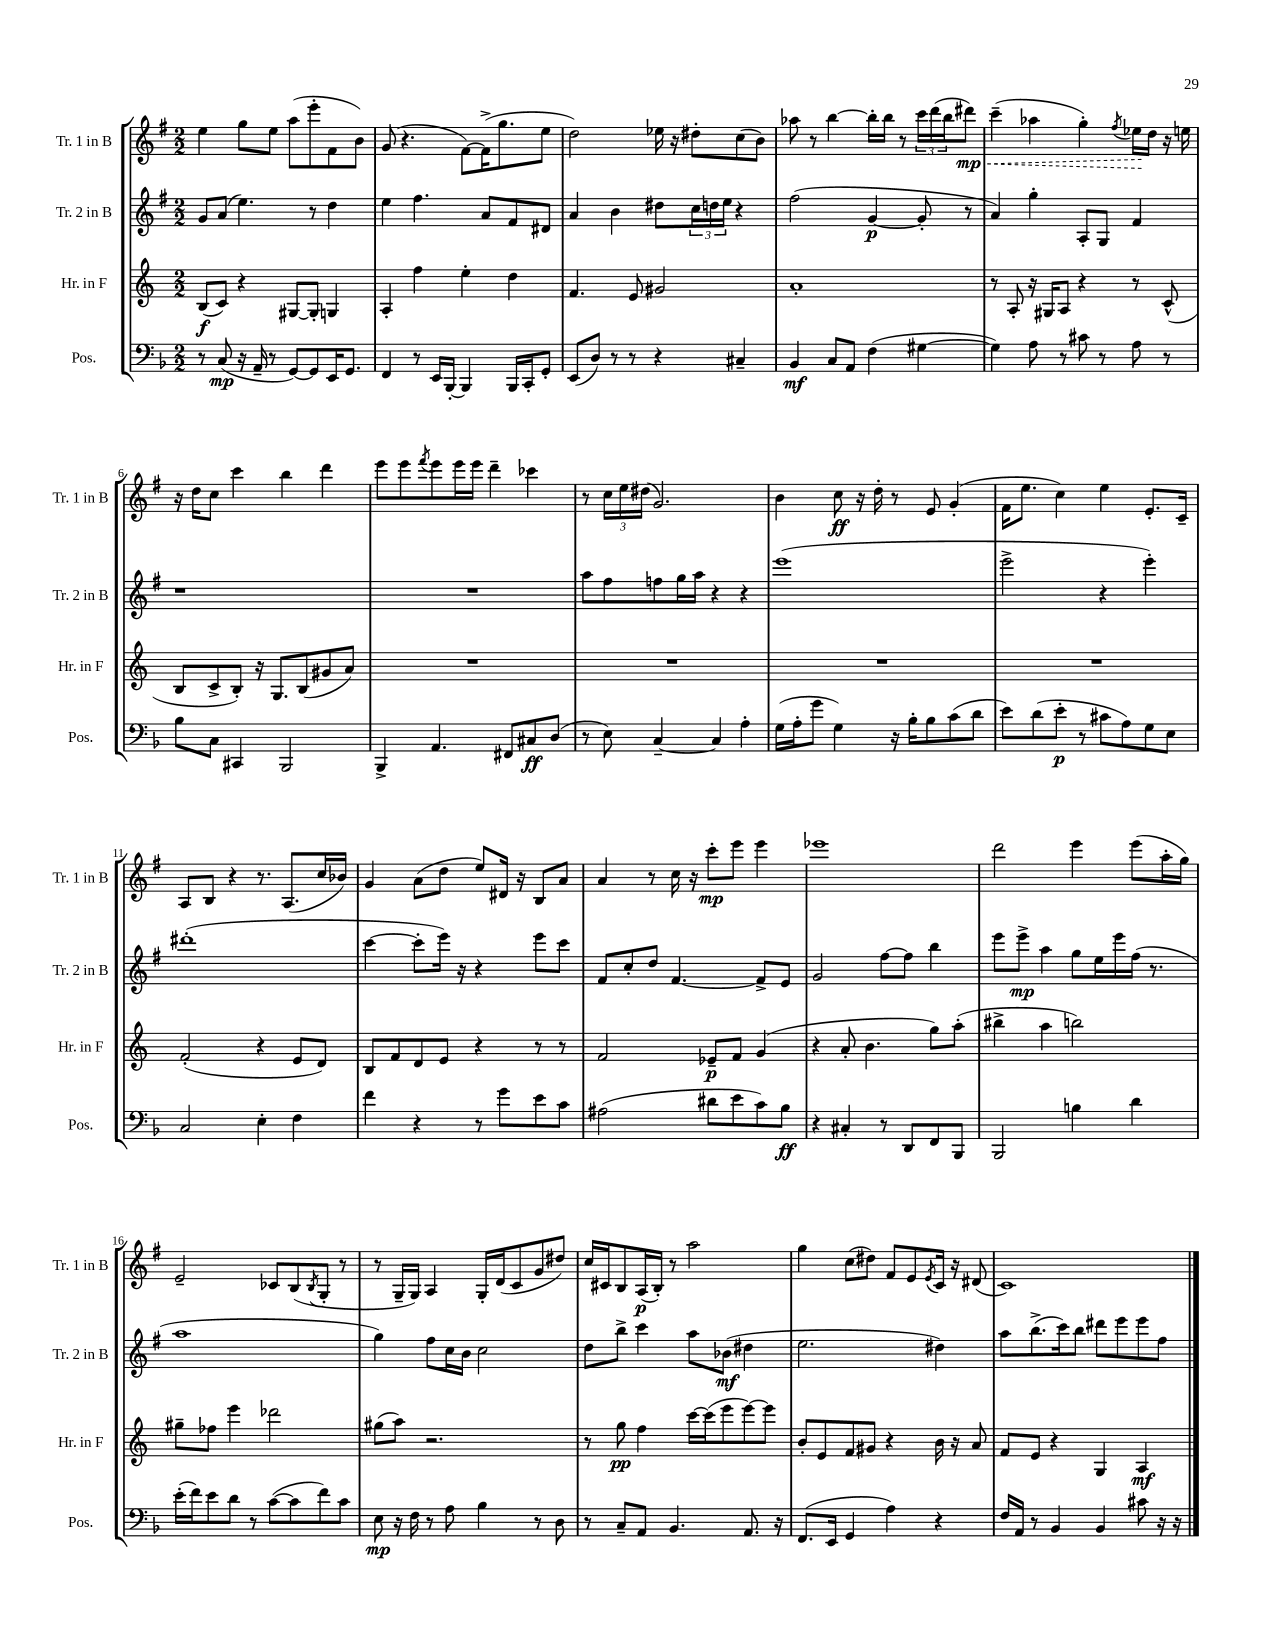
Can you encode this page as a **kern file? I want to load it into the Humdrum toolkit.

**kern	**kern	**kern	**kern
*staff4	*staff3	*staff2	*staff1
*clefF4	*clefG2	*clefG2	*clefG2
*k[b-]	*k[]	*k[f#]	*k[f#]
*M2/2	*M2/2	*M2/2	*M2/2
8r	(8B	8g	4ee
(8C	8c)	(8a	.
16r	4r	4.ee)	8gg
16AA~	.	.	.
8r	.	.	8ee
[8GG)	[8G#	.	(8aa
8GG]	8G#']	8r	8eee'
16EE	4G	4dd	8f#
8.GG	.	.	.
.	.	.	8b)
=	=	=	=
4FF	4A'	4ee	(8g
.	.	.	4.r
8r	4ff	4.ff#	.
16EE	.	.	.
[16BBB-'	.	.	.
4BBB-]	4ee'	.	[8f#)
.	.	8a	(16f#^]
.	.	.	8.gg
16BBB-	4dd	8f#	.
16CC'	.	.	.
8GG'	.	8d#	8ee
=	=	=	=
(8EE	4.f	4a	2dd)
8D)	.	.	.
8r	.	4b	.
8r	8e	.	.
4r	2g#	8dd#	16ee-
.	.	.	16r
.	.	24cc	8dd#'
.	.	24dd	.
.	.	24ee	.
4C#~	.	4r	(8cc
.	.	.	8b)
=	=	=	=
4BB-	1a'	(2ff#	8aa-
.	.	.	8r
8C	.	.	[4bb
8AA	.	.	.
(4F	.	[4g	16bb']
.	.	.	16bb
.	.	.	8r
[4G#	.	8g']	24ccc
.	.	.	(24ddd
.	.	.	24bb
.	.	8r	8ddd#)
=	=	=	=
4G#])	8r	4a)	(4ccc~
.	8A'	.	.
8A	16r	4gg'	4aa-
.	16G#	.	.
8r	8A	.	.
8c#	4r	8A'	4gg')
8r	.	8G	.
.	.	.	8qff#
8A	8r	4f#	16ee-
.	.	.	16dd
8r	(8c^^	.	16r
.	.	.	16ee
=	=	=	=
8B-	8B	1r	16r
.	.	.	16dd
8C	8c^	.	8cc
4CC#	8B')	.	4ccc
.	16r	.	.
.	8.G	.	.
2BBB-	.	.	4bb
.	(8B	.	.
.	8g#	.	4ddd
.	8a)	.	.
=	=	=	=
4BBB-^	1r	1r	8eee
.	.	.	8eee
.	.	.	8qfff#
4.AA	.	.	8eee
.	.	.	16eee
.	.	.	16eee
.	.	.	4ddd~
8FF#	.	.	.
8C#	.	.	4ccc-
(8D	.	.	.
=	=	=	=
8r	1r	8aa	8r
8E)	.	8ff#	24cc
.	.	.	24ee
.	.	.	(24dd#
[4C~	.	8ff	2.g)
.	.	16gg	.
.	.	16aa	.
4C]	.	4r	.
4A'	.	4r	.
=	=	=	=
(16G	1r	(1eee	4b
16A'	.	.	.
8g	.	.	.
4G)	.	.	8cc
.	.	.	16r
.	.	.	16dd'
16r	.	.	8r
16B-'	.	.	.
8B-	.	.	8e
(8c	.	.	(4g'
8d	.	.	.
=	=	=	=
8e)	1r	2eee^	16f#
.	.	.	8.ee
(8d	.	.	.
8e'	.	.	4cc)
8r	.	.	.
8c#	.	4r	4ee
8A)	.	.	.
8G	.	4eee')	8.e'
8E	.	.	.
.	.	.	16c~
=	=	=	=
2C	(2f'	(1ddd#'	8A
.	.	.	8B
.	.	.	4r
4E'	4r	.	8.r
.	.	.	(8.A
4F	8e	.	.
.	8d)	.	16cc
.	.	.	16b-)
=	=	=	=
4f	8B	[4ccc	4g
.	8f	.	.
4r	8d	8ccc']	(8a
.	8e	16eee)	8dd
.	.	16r	.
8r	4r	4r	8ee)
8g	.	.	16d#
.	.	.	16r
8e	8r	8eee	8B
8c	8r	8ccc	8a
=	=	=	=
(2A#	2f	8f#	4a
.	.	8cc'	.
.	.	8dd	8r
.	.	[4.f#	16cc
.	.	.	16r
8d#	8e-~	.	8ccc'
8e	8f	.	8eee
8c)	(4g	8f#^]	4eee
8B-	.	8e	.
=	=	=	=
4r	4r	2g	1eee-
4C#'	8a'	.	.
.	4.b	.	.
8r	.	[8ff#	.
8DD	.	8ff#]	.
8FF	8gg)	4bb	.
8BBB-	(8aa'	.	.
=	=	=	=
2BBB-	4bb#^	8eee	2ddd
.	.	8eee^	.
.	4aa	4aa	.
4B	2bb)	8gg	4eee
.	.	16ee	.
.	.	16eee	.
4d	.	(16ff#	(8eee
.	.	8.r	.
.	.	.	16aa'
.	.	.	16gg)
=	=	=	=
(16e'	8gg#~	1aa	2e~
16f)	.	.	.
8e	8ff-	.	.
8d	4eee	.	.
8r	.	.	.
([8c	2ddd-	.	8c-
8c]	.	.	(8B
.	.	.	8qB
8f)	.	.	8G'
8c	.	.	8r
=	=	=	=
8E	(8gg#	4gg)	8r
16r	8aa)	.	16G~
16F	.	.	16G)
8r	2.r	8ff#	4A
8A	.	16cc	.
.	.	16b	.
4B-	.	2cc	16G'
.	.	.	(16d
.	.	.	8c
8r	.	.	8g
8D	.	.	8dd#)
=	=	=	=
8r	8r	8dd	16cc
.	.	.	16c#
8C~	8gg	8bb^	8B
8AA	4ff	4ccc	(16A
.	.	.	16B')
4.BB-	.	.	8r
.	[16ccc	8aa	2aa
.	(16ccc]	.	.
.	8eee	(8b-	.
8.AA	[8eee)	4dd#	.
.	8eee]	.	.
16r	.	.	.
=	=	=	=
(8.FF	8b'	2.ee	4gg
.	8e	.	.
16EE	.	.	.
4GG	8f	.	(8cc
.	8g#	.	8dd#)
4A)	4r	.	8f#
.	.	.	8e
.	.	.	8qe
4r	16b	4dd#)	16c
.	16r	.	16r
.	8a	.	(8d#
=	=	=	=
16F	8f	8aa	1c)
16AA	.	.	.
8r	8e	(8.bb^	.
4BB-	4r	.	.
.	.	16ccc)	.
.	.	8bb	.
4BB-	4G	8ddd#	.
.	.	8eee	.
8c#	4A	8eee	.
16r	.	8ff#	.
16r	.	.	.
==	==	==	==
*-	*-	*-	*-
